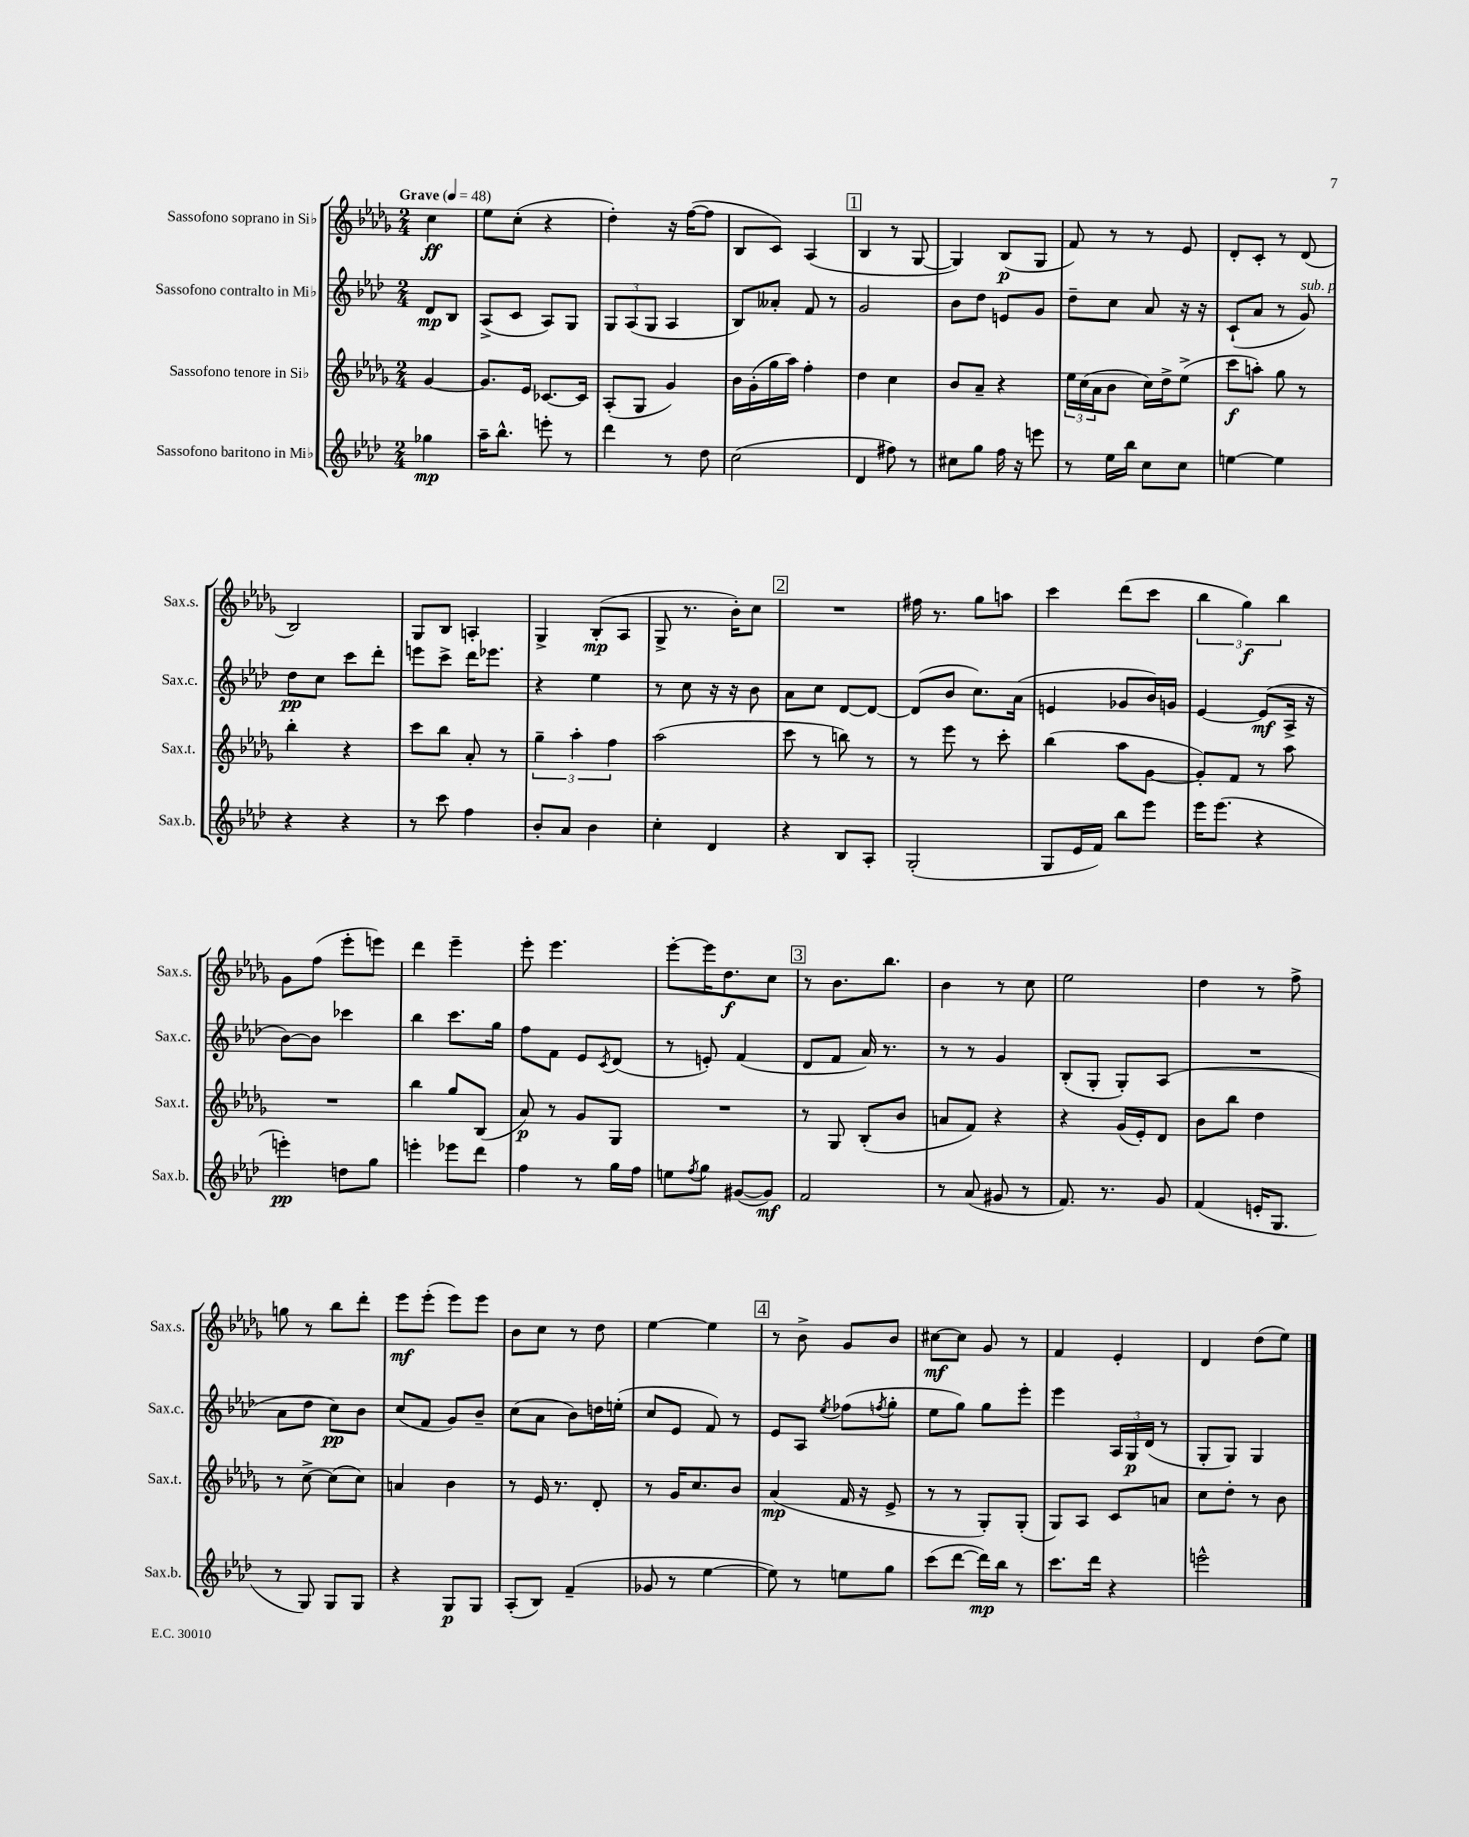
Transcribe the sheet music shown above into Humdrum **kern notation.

**kern	**dynam	**kern	**dynam	**kern	**dynam	**kern	**dynam
*part4	*part4	*part3	*part3	*part2	*part2	*part1	*part1
*staff4	*staff4	*staff3	*staff3	*staff2	*staff2	*staff1	*staff1
*I"Sassofono baritono in Mi♭	*	*I"Sassofono tenore in Si♭	*	*I"Sassofono contralto in Mi♭	*	*I"Sassofono soprano in Si♭	*
*I'Sax.b.	*	*I'Sax.t.	*	*I'Sax.c.	*	*I'Sax.s.	*
*clefG2	*	*clefG2	*	*clefG2	*	*clefG2	*
*k[b-e-a-d-]	*	*k[b-e-a-d-g-]	*	*k[b-e-a-d-]	*	*k[b-e-a-d-g-]	*
*M2/4	*	*M2/4	*	*M2/4	*	*M2/4	*
*MM48	*	*MM48	*	*MM48	*	*MM48	*
=	=	=	=	=	=	=	=
!	!	!	!	!	!	!LO:TX:a:B:t=Grave	!
4gg-X\	mp	[4g-/	.	8d-/L	mp	4cc\	ff
.	.	.	.	8B-/J	.	.	.
=1	=1	=1	=1	=1	=1	=1	=1
16aa-~\KL	.	8.g-/L]	.	(8A-^/L	.	8ee-\L	.
8.bb-^^\J	.	.	.	.	.	.	.
.	.	.	.	8c/J	.	(8cc'\J	.
.	.	16e-/Jk	.	.	.	.	.
8eeen'\	.	[8.c-X/L	.	8A-/L)	.	4r	.
8r	.	.	.	8G/J	.	.	.
.	.	16c-/Jk]	.	.	.	.	.
=2	=2	=2	=2	=2	=2	=2	=2
4ddd-\	.	(8A-'/L	.	12G/L	.	4dd-'\)	.
.	.	.	.	(12A-/	.	.	.
.	.	8G-/J	.	.	.	.	.
.	.	.	.	12G/J	.	.	.
8r	.	4g-/)	.	4A-/	.	16r	.
.	.	.	.	.	.	([16ff\KL	.
8dd-\	.	.	.	.	.	8ff\J]	.
=3	=3	=3	=3	=3	=3	=3	=3
(2cc\	.	16b-\LL	.	8B-/L)	.	8B-/L	.
.	.	(16g-'\	.	.	.	.	.
.	.	16gg-\	.	8a--X'/J	.	8c/J)	.
.	.	16aa-\JJ)	.	.	.	.	.
.	.	4ff'\	.	8f/	.	(4A-/	.
.	.	.	.	8r	.	.	.
!!LO:REH:place=s1:t=1
=4	=4	=4	=4	=4	=4	=4	=4
4d-/	.	4dd-\	.	2g/	.	4B-/	.
8ff#X\)	.	4cc\	.	.	.	8r	.
8r	.	.	.	.	.	[8G-/	.
=5	=5	=5	=5	=5	=5	=5	=5
8cc#X\L	.	8b-/L	.	8b-\L	.	4G-/])	.
8gg\J	.	8a-~/J	.	8dd-\J	.	.	.
16ff\	.	4r	.	8en/L	.	(8B-/L	p
16r	.	.	.	.	.	.	.
8eeen\	.	.	.	8g/J	.	8G-/J	.
=6	=6	=6	=6	=6	=6	=6	=6
8r	.	24ee-\LL	.	8dd-~\L	.	8f/)	.
.	.	(24cc\	.	.	.	.	.
.	.	24a-\J	.	.	.	.	.
16ee-\LL	.	8b-\J	.	8cc\J	.	8r	.
16bb-\JJ	.	.	.	.	.	.	.
8cc\L	.	16cc\LL)	.	8a-/	.	8r	.
.	.	16dd-^\J	.	.	.	.	.
8cc\J	.	(8ee-^\J	.	16r	.	8e-/	.
.	.	.	.	16r	.	.	.
=7	=7	=7	=7	=7	=7	=7	=7
[4een\	.	8ccc\L	f	(8c`/L	.	8d-'/L	.
.	.	8aan'\J)	.	8a-/J	.	8c'/J	.
4ee\]	.	8gg-\	.	8r	.	8r	.
!	!	!	!	!LO:TX:a:i:t=sub. p	!	!	!
.	.	8r	.	8g/)	.	(8d-/	.
!!LO:LB:g=z
=8	=8	=8	=8	=8	=8	=8	=8
4r	.	4bb-'\	.	8dd-\L	pp	2B-/)	.
.	.	.	.	8cc\J	.	.	.
4r	.	4r	.	8ccc\L	.	.	.
.	.	.	.	8ddd-'\J	.	.	.
=9	=9	=9	=9	=9	=9	=9	=9
8r	.	8ccc\L	.	8eeen\L	.	8G-/L	.
8ccc\	.	8bb-\J	.	8ccc^\J	.	8B-/J	.
4ff\	.	8a-'/	.	16ddd-\KL	.	4An'/	.
.	.	.	.	8.eee-X\J	.	.	.
.	.	8r	.	.	.	.	.
=10	=10	=10	=10	=10	=10	=10	=10
8b-'/L	.	6gg-~\	.	4r	.	4G-^/	.
8a-/J	.	.	.	.	.	.	.
.	.	6aa-'\	.	.	.	.	.
4b-\	.	.	.	4ee-\	.	(8B-'/L	mp
.	.	6ff\	.	.	.	.	.
.	.	.	.	.	.	8A-/J	.
=11	=11	=11	=11	=11	=11	=11	=11
4cc'\	.	(2aa-\	.	8r	.	8G-^/	.
.	.	.	.	8cc\	.	8.r	.
4d-/	.	.	.	16r	.	.	.
.	.	.	.	16r	.	16b-'\KL)	.
.	.	.	.	8b-\	.	8cc\J	.
!!LO:REH:place=s1:t=2
=12	=12	=12	=12	=12	=12	=12	=12
4r	.	8ccc\	.	8a-\L	.	2r	.
.	.	8r	.	8cc\J	.	.	.
8B-/L	.	8bbn\)	.	[8d-/L	.	.	.
8A-'/J	.	8r	.	8d-/J_	.	.	.
=13	=13	=13	=13	=13	=13	=13	=13
(2G'/	.	8r	.	(8d-/L]	.	16ff#X\	.
.	.	.	.	.	.	8.r	.
.	.	8eee-\	.	8b-/J	.	.	.
.	.	8r	.	8.cc\L)	.	8gg-\L	.
.	.	8ccc'\	.	.	.	8aan\J	.
.	.	.	.	(16a-\Jk	.	.	.
=14	=14	=14	=14	=14	=14	=14	=14
8G/L	.	(4bb-\	.	4en/	.	4ccc\	.
16e-/L	.	.	.	.	.	.	.
16f/JJ)	.	.	.	.	.	.	.
8bb-\L	.	8aa-\L	.	8g-X/L	.	(8ddd-\L	.
8eee-\J	.	[8g-\J	.	16b-/L)	.	8ccc\J	.
.	.	.	.	16gn/JJ	.	.	.
=15	=15	=15	=15	=15	=15	=15	=15
16eee-\KL	.	8g-'/L])	.	[4e-/	.	6bb-\	.
(8.eee-\J	.	.	.	.	.	.	.
.	.	8f/J	.	.	.	.	.
.	.	.	.	.	.	6gg-\)	f
4r	.	8r	.	(8e-/L]	mf	.	.
.	.	.	.	.	.	6bb-\	.
.	.	8aa-\	.	16A-^/Jk	.	.	.
.	.	.	.	16r	.	.	.
!!LO:LB:g=z
=16	=16	=16	=16	=16	=16	=16	=16
4eeen'\)	pp	2r	.	[8b-\L)	.	8g-\L	.
.	.	.	.	8b-\J]	.	(8ff\J	.
8ddn\L	.	.	.	4ccc-X\	.	8eee-'\L	.
8gg\J	.	.	.	.	.	8eeen\J)	.
=17	=17	=17	=17	=17	=17	=17	=17
4eeen'\	.	4bb-\	.	4bb-\	.	4ddd-\	.
8eee-X\L	.	8gg-/L	.	8.ccc\L	.	4eee-~\	.
8ddd-\J	.	(8B-/J	.	.	.	.	.
.	.	.	.	16gg\Jk	.	.	.
=18	=18	=18	=18	=18	=18	=18	=18
4ff\	.	8a-/)	p	8ff\L	.	8eee-'\	.
.	.	8r	.	8f\J	.	4.eee-\	.
8r	.	8g-/L	.	8e-/L	.	.	.
.	.	.	.	8qc/	.	.	.
16gg\LL	.	8G-/J	.	(8d-/J	.	.	.
16ff\JJ	.	.	.	.	.	.	.
=19	=19	=19	=19	=19	=19	=19	=19
8een\L	.	2r	.	8r	.	[8eee-'\L	.
8qff/	.	.	.	.	.	.	.
8gg\J	.	.	.	8en'/)	.	16eee-\K]	.
.	.	.	.	.	.	8.dd-\	f
([8g#X/L	.	.	.	(4f/	.	.	.
8g#/J])	mf	.	.	.	.	8cc\J	.
!!LO:REH:place=s1:t=3
=20	=20	=20	=20	=20	=20	=20	=20
2f/	.	8r	.	8d-/L	.	8r	.
.	.	8G-/	.	8f/J	.	8.b-\L	.
.	.	(8B-'/L	.	16a-/)	.	.	.
.	.	.	.	8.r	.	8.bb-\J	.
.	.	8b-/J	.	.	.	.	.
=21	=21	=21	=21	=21	=21	=21	=21
8r	.	8an/L	.	8r	.	4b-\	.
(8a-/	.	8f/J)	.	8r	.	.	.
8g#X/	.	4r	.	4g/	.	8r	.
8r	.	.	.	.	.	8cc\	.
=22	=22	=22	=22	=22	=22	=22	=22
8.f/)	.	4r	.	(8B-'/L	.	2ee-\	.
.	.	.	.	8G'/J	.	.	.
8.r	.	.	.	.	.	.	.
.	.	(16g-/LL	.	8G'/L)	.	.	.
.	.	16e-'/J)	.	.	.	.	.
8g/	.	8d-/J	.	(8A-/J	.	.	.
=23	=23	=23	=23	=23	=23	=23	=23
(4f/	.	8b-\L	.	2r	.	4dd-\	.
.	.	8bb-\J	.	.	.	.	.
16en'/KL	.	4dd-\	.	.	.	8r	.
8.G/J	.	.	.	.	.	.	.
.	.	.	.	.	.	8ff^\	.
!!LO:LB:g=z
=24	=24	=24	=24	=24	=24	=24	=24
8r	.	8r	.	8a-\L	.	8ggn\	.
8G/)	.	[8cc^\	.	8dd-\J	.	8r	.
8G/L	.	(8cc\L]	.	8cc\L)	pp	8bb-\L	.
8G/J	.	8cc\J)	.	8b-\J	.	8ddd-'\J	.
=25	=25	=25	=25	=25	=25	=25	=25
4r	.	4an/	.	(8cc/L	.	8eee-\L	mf
.	.	.	.	8f/J	.	(8eee-'\J	.
8G/L	p	4b-\	.	8g/L)	.	8eee-\L)	.
8G/J	.	.	.	8b-~/J	.	8eee-\J	.
=26	=26	=26	=26	=26	=26	=26	=26
(8A-'/L	.	8r	.	(8cc\L	.	8b-\L	.
8B-/J)	.	16e-/	.	8a-\J	.	8cc\J	.
.	.	8.r	.	.	.	.	.
(4f~/	.	.	.	8b-\L)	.	8r	.
.	.	8d-'/	.	16ddn\L	.	8dd-\	.
.	.	.	.	(16een'\JJ	.	.	.
=27	=27	=27	=27	=27	=27	=27	=27
8g-X/	.	8r	.	8cc/L	.	[4ee-\	.
8r	.	16g-/KL	.	8e-/J	.	.	.
.	.	8.cc/	.	.	.	.	.
[4ee-\	.	.	.	8f/)	.	4ee-\]	.
.	.	8b-/J	.	8r	.	.	.
!!LO:REH:place=s1:t=4
=28	=28	=28	=28	=28	=28	=28	=28
8ee-\])	.	(4a-/	mp	8e-/L	.	8r	.
8r	.	.	.	8A-/J	.	8b-^\	.
.	.	.	.	8qee-/	.	.	.
8een\L	.	16f/	.	(8ff-X\L	.	8g-/L	.
.	.	16r	.	.	.	.	.
.	.	.	.	8qffn/	.	.	.
8gg\J	.	8e-^/	.	8gg'\J	.	8b-/J	.
=29	=29	=29	=29	=29	=29	=29	=29
(8ccc\L	.	8r	.	8ee-\L	.	[8cc#X\L	mf
[8ddd-\J	.	8r	.	8gg\J)	.	8cc#\J]	.
16ddd-\LL])	mp	8G-'/L)	.	8gg\L	.	8g-/	.
16bb-\JJ	.	.	.	.	.	.	.
8r	.	(8G-'/J	.	8eee-'\J	.	8r	.
=30	=30	=30	=30	=30	=30	=30	=30
8.ccc\L	.	8G-/L)	.	4eee-\	.	4f/	.
.	.	8A-/J	.	.	.	.	.
16ddd-\Jk	.	.	.	.	.	.	.
4r	.	8c/L	.	24A-/LL	.	4e-'/	.
.	.	.	.	24G/	p	.	.
.	.	.	.	(24d-/JJ	.	.	.
.	.	8an/J	.	8r	.	.	.
=31	=31	=31	=31	=31	=31	=31	=31
2eeen^^\	.	8cc\L	.	8G'/L	.	4d-/	.
.	.	8dd-'\J	.	8G/J)	.	.	.
.	.	8r	.	4G/	.	(8dd-\L	.
.	.	8b-\	.	.	.	8ee-\J)	.
==	==	==	==	==	==	==	==
*-	*-	*-	*-	*-	*-	*-	*-
